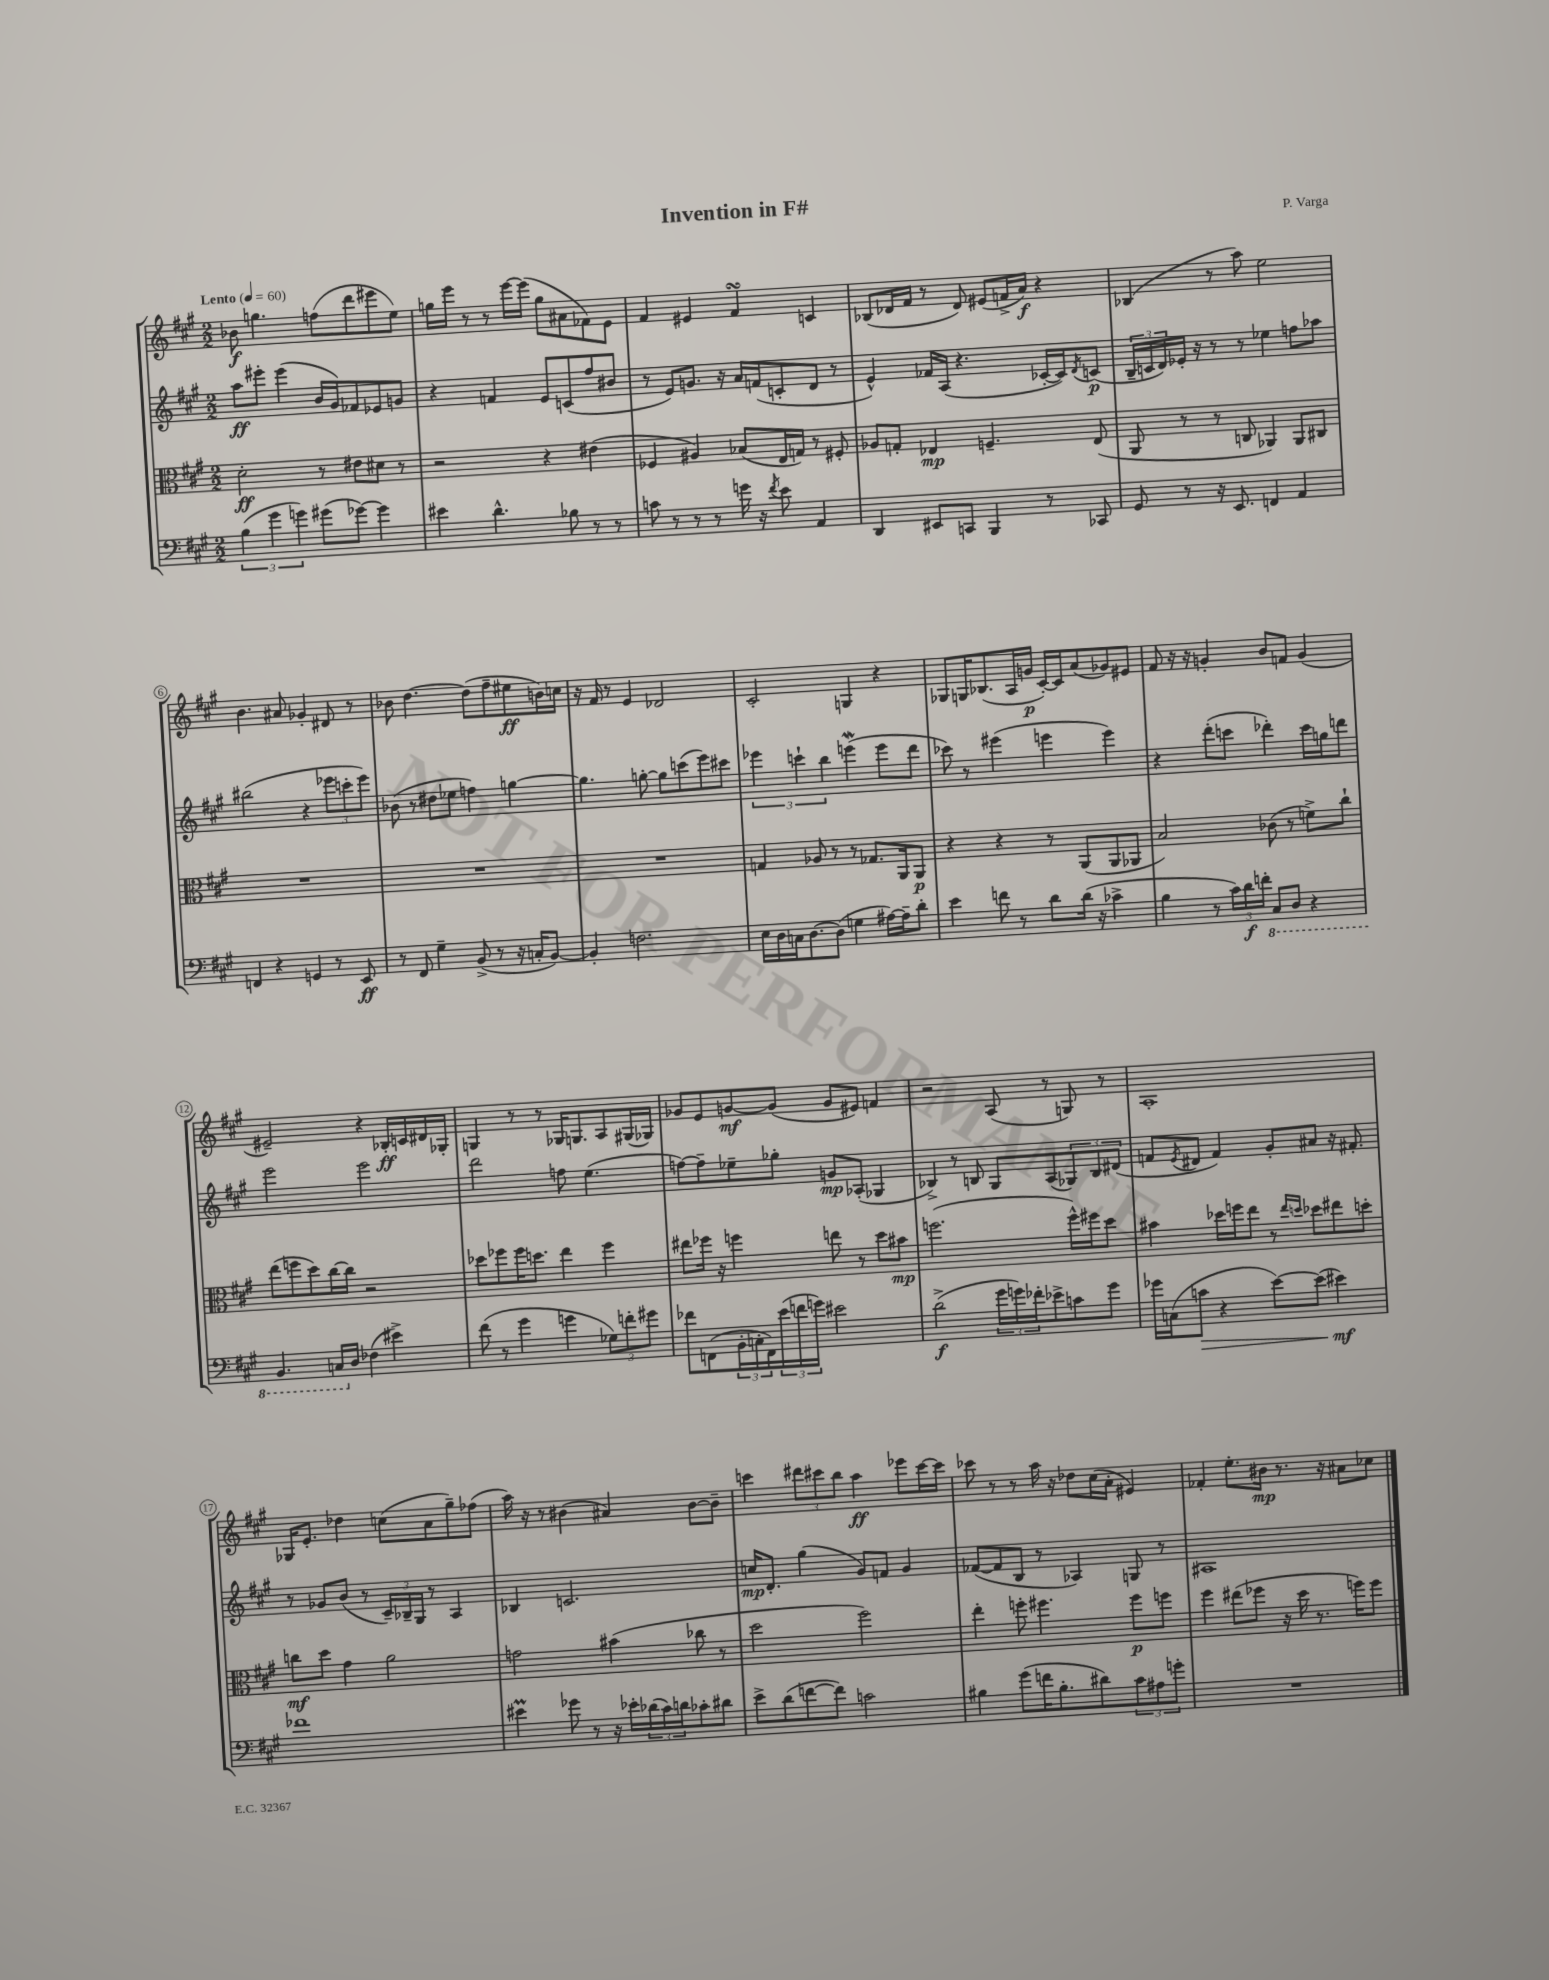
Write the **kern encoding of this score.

**kern	**dynam	**kern	**dynam	**kern	**dynam	**kern	**dynam
*part4	*part4	*part3	*part3	*part2	*part2	*part1	*part1
*staff4	*staff4	*staff3	*staff3	*staff2	*staff2	*staff1	*staff1
*clefF4	*	*clefC3	*	*clefG2	*	*clefG2	*
*k[f#c#g#]	*	*k[f#c#g#]	*	*k[f#c#g#]	*	*k[f#c#g#]	*
*M2/2	*	*M2/2	*	*M2/2	*	*M2/2	*
*MM60	*	*MM60	*	*MM60	*	*MM60	*
=1	=1	=1	=1	=1	=1	=1	=1
!	!	!	!	!	!	!LO:TX:a:B:t=Lento	!
(6B\	.	2d'\	ff	8aa\L	ff	8b-X\	f
.	.	.	.	8eee#X'\J	.	4.ggn\	.
6g#\	.	.	.	.	.	.	.
.	.	.	.	(4eee#\	.	.	.
6gn\)	.	.	.	.	.	.	.
(8g#X\L	.	8r	.	16b/LL	.	(8ffn\L	.
.	.	.	.	16g#/J)	.	.	.
[8g-X\J)	.	8e#X\L	.	8f-X/	.	8ddd\	.
4g-\]	.	8d#X\J	.	8e-X/	.	8eee#X\	.
.	.	8r	.	8gn/J	.	8ee\J)	.
=2	=2	=2	=2	=2	=2	=2	=2
4e#X\	.	2r	.	4r	.	16ggn\LL	.
.	.	.	.	.	.	16eee\JJ	.
.	.	.	.	.	.	8r	.
4.d^^\	.	.	.	4fn/	.	8r	.
.	.	.	.	.	.	[16eee\LL	.
.	.	.	.	.	.	(16eee\JJ]	.
.	.	4r	.	8e/L	.	8gg\L	.
8B-X\	.	.	.	(8cn/	.	8a#X\	.
8r	.	(4e#X\	.	8ff#/	.	8f-X\)	.
8r	.	.	.	8b#X/J	.	8e\J	.
=3	=3	=3	=3	=3	=3	=3	=3
8cn\	.	4F-X/	.	8r	.	4f#/	.
8r	.	.	.	8e/L)	.	.	.
8r	.	4A#X/)	.	8.gn/J	.	4e#X/	.
8r	.	.	.	.	.	.	.
.	.	.	.	16r	.	.	.
16gn\	.	(8B-X/L	.	16a/LL	.	4f#sSSS/	.
16r	.	.	.	(16fn/J	.	.	.
8qf#/	.	.	.	.	.	.	.
8e\	.	16E/L	.	8cn'/	.	.	.
.	.	16Gn/JJ)	.	.	.	.	.
4AA/	.	8r	.	8d/J	.	4cn/	.
.	.	8F#X'/	.	8r	.	.	.
=4	=4	=4	=4	=4	=4	=4	=4
4DD/	.	8A-X/L	.	4e^^/)	.	(8B-X/L	.
.	.	8Gn'/J	.	.	.	16d-X/L	.
.	.	.	.	.	.	16f#/JJ	.
8EE#X/L	.	4E-X/	mp	16f-X/LL	.	8r	.
.	.	.	.	(16A/JJ	.	.	.
8CCn/J	.	.	.	4.r	.	8d-/)	.
4BBB/	.	4.Fn~/	.	.	.	(8e#X/L	.
.	.	.	.	.	.	16fn^/L	.
.	.	.	.	.	.	16a/JJ)	f
8r	.	.	.	[16c-X'/LL	.	4r	.
.	.	.	.	16c-/J])	.	.	.
.	.	.	.	8qd/	.	.	.
8CC-X/	.	(8E-/	.	(8cn/J	p	.	.
=5	=5	=5	=5	=5	=5	=5	=5
8GG#/	.	8AA/	.	24B~/LL	.	(4B-X/	.
.	.	.	.	24cn/	.	.	.
.	.	.	.	24d/)	.	.	.
8r	.	8r	.	16e-X'/JJ	.	.	.
.	.	.	.	16r	.	.	.
16r	.	8r	.	8r	.	8r	.
8.EE/	.	.	.	.	.	.	.
.	.	8Cn/	.	8r	.	8aa\)	.
4FFn/	.	4AA-X/)	.	4ee-X\	.	2ee\	.
4AA/	.	8AA-/L	.	8ffn\L	.	.	.
.	.	8C#X/J	.	8aa-X\J	.	.	.
!!LO:LB:g=z
=6	=6	=6	=6	=6	=6	=6	=6
4FFn/	.	1r	.	(2bb#X\	.	4.b\	.
4r	.	.	.	.	.	.	.
.	.	.	.	.	.	8a#X/	.
4GGn/	.	.	.	4r	.	4g-X'/	.
8r	.	.	.	12eee-X\L	.	8d#X/	.
.	.	.	.	12cccn'\	.	.	.
8EE/	ff	.	.	.	.	8r	.
.	.	.	.	12eee-\J)	.	.	.
=7	=7	=7	=7	=7	=7	=7	=7
8r	.	1r	.	(8b-X\	.	8b-X\	.
8FF#/	.	.	.	8r	.	[4.dd\	.
4G#~\	.	.	.	8dd#X\L	.	.	.
.	.	.	.	8ee-X\J	.	.	.
(8BB^/	.	.	.	4ffn\)	.	(8dd\L]	.
8r	.	.	.	.	.	8ff#~\	.
16r	.	.	.	[4ggn\	.	8ee#X\	ff
16Cn'/KL	.	.	.	.	.	.	.
[8BB/J)	.	.	.	.	.	16bn\L)	.
.	.	.	.	.	.	16ccn\JJ	.
=8	=8	=8	=8	=8	=8	=8	=8
4BB'/]	.	1r	.	4.gg\]	.	16r	.
.	.	.	.	.	.	16f#/	.
.	.	.	.	.	.	8r	.
2.Fn\	.	.	.	.	.	4e/	.
.	.	.	.	[8ggn'\	.	.	.
.	.	.	.	8gg\L]	.	2d-X/	.
.	.	.	.	(8cccn\	.	.	.
.	.	.	.	8eee\)	.	.	.
.	.	.	.	8ccc#X\J	.	.	.
=9	=9	=9	=9	=9	=9	=9	=9
16E\LL	.	4Gn/	.	6eee-X\	.	2c#'/	.
16D\	.	.	.	.	.	.	.
16Cn\J	.	.	.	.	.	.	.
.	.	.	.	6cccn`\	.	.	.
[8.D\	.	.	.	.	.	.	.
.	.	8A-X/	.	.	.	.	.
.	.	.	.	6bb\	.	.	.
(8D\J]	.	8r	.	.	.	.	.
4Gn\	.	8r	.	(4eeenW\	.	4Gn/	.
.	.	8.G-X/L	.	.	.	.	.
[16A#X\LL)	.	.	.	8eee\L	.	4r	.
16A#~\J]	.	16AA/k	.	.	.	.	.
8d'\J	.	8AA/J	p	8ddd\J	.	.	.
=10	=10	=10	=10	=10	=10	=10	=10
4e\	.	4r	.	8ccc-X\)	.	8G-X/L	.
.	.	.	.	8r	.	16Gn/K	.
.	.	.	.	.	.	(8.B-X/	.
8fn\	.	4r	.	(4eee#X\	.	.	.
8r	.	.	.	.	.	16A/L	.
.	.	.	.	.	.	16gn/JJ	p
8d\L	.	8r	.	4eeen\	.	[16c#'/LL)	.
.	.	.	.	.	.	16c#/J]	.
(16d\Jk	.	(8AA/L	.	.	.	(8a/	.
16r	.	.	.	.	.	.	.
4c-X^\	.	8AA/	.	4eee\)	.	8g-X/)	.
.	.	8AA-X/J	.	.	.	8e#X/J	.
=11	=11	=11	=11	=11	=11	=11	=11
4B\	.	2B/)	.	4r	.	8f#/	.
.	.	.	.	.	.	16r	.
.	.	.	.	.	.	16r	.
8r	.	.	.	(8ddd'\L	.	4gn'/	.
24c#\LL)	.	.	.	8cccn\J	.	.	.
24d\	f	.	.	.	.	.	.
24fn'\JJ	.	.	.	.	.	.	.
*8ba	*	*	*	*	*	*	*
8CC#/L	.	(8c-X\	.	4ddd-X'\)	.	8b/L	.
8DD/J	.	8r	.	.	.	8fn/J	.
4r	.	8fn^\L)	.	16ccc\LL	.	(4g/	.
.	.	.	.	16ggn\J	.	.	.
.	.	8cc#`\J	.	8dddn\J	.	.	.
!!LO:LB:g=z
=12	=12	=12	=12	=12	=12	=12	=12
4.BBB/	.	(8ee\L	.	2eee\	.	2e#X~/)	.
.	.	8ffn\	.	.	.	.	.
.	.	8dd\)	.	.	.	.	.
16CCn/LL	.	[16cc#\L	.	.	.	.	.
*X8ba	*	*	*	*	*	*	*
16D/JJ	.	16cc#\JJ]	.	.	.	.	.
(4F-X\	.	2r	.	2eee\	.	4r	.
4e#X^\)	.	.	.	.	.	16B-X'/LL	ff
.	.	.	.	.	.	16cn/	.
.	.	.	.	.	.	16d#X/	.
.	.	.	.	.	.	16G-X'/JJ	.
=13	=13	=13	=13	=13	=13	=13	=13
(8f#\	.	8dd-X\L	.	2ddd\	.	4Gn/	.
8r	.	8ff-X\	.	.	.	.	.
4g#\	.	16ff-\K	.	.	.	8r	.
.	.	8.ddn\J	.	.	.	.	.
.	.	.	.	.	.	8r	.
4gn\	.	4ee\	.	8ffn\	.	16G-X/KL	.
.	.	.	.	.	.	8.Gn/	.
.	.	.	.	(4.ee\	.	.	.
12G-X\L)	.	4ff-\	.	.	.	8A/	.
12fn'\	.	.	.	.	.	.	.
.	.	.	.	.	.	(16G#X/L	.
12g#X\J	.	.	.	.	.	.	.
.	.	.	.	.	.	16G-X/JJ)	.
=14	=14	=14	=14	=14	=14	=14	=14
8f-X\L	.	8ee#X\L	.	[8ffn\L)	.	8g-X/L	.
(8FFn\	.	16ff-X\Jk	.	8ff~\]	.	8e/	.
.	.	16r	.	.	.	.	.
24BB'\L	.	4ffn\	.	8ee-X~\	.	[8gn/	mf
24Cn'\	.	.	.	.	.	.	.
24FF\)	.	.	.	.	.	.	.
(24e\	.	.	.	8gg-X'\J	.	(8g/J]	.
24fn\	.	.	.	.	.	.	.
24gn\JJ)	.	.	.	.	.	.	.
2e#X\	.	8een\	.	8gn/L	mp	8g/L	.
.	.	8r	.	(8A-X'/J	.	8e#X/J)	.
.	.	8dd\L	.	4G-X/	.	4fn/	.
.	.	8b#X\J	mp	.	.	.	.
=15	=15	=15	=15	=15	=15	=15	=15
(2d^\	f	(2.ffn\	.	4B-X^/)	.	2r	.
.	.	.	.	8r	.	.	.
.	.	.	.	8Bn/	.	.	.
24g#\LL	.	.	.	8G#/L	.	(8A/	.
24gn\)	.	.	.	.	.	.	.
24f-X'\J	.	.	.	.	.	.	.
8e-X^\	.	.	.	(8A/	.	8r	.
8cn\	.	16ff^^\LL)	.	12G-X/)	.	8Gn/)	.
.	.	16ff#X\J	.	.	.	.	.
.	.	.	.	12B/	.	.	.
8g\J	.	8dd\J	.	.	.	8r	.
.	.	.	.	(12d#X/J	.	.	.
=16	=16	=16	=16	=16	=16	=16	=16
16g-X\LL	.	4b#X\	.	8fn/L	.	1A'	.
(16Cn\J	.	.	.	.	.	.	.
.	.	.	.	8qe/	.	.	.
!	!LO:HP:b	!	!	!	!	!	!
8cn\J	>	.	.	8d#X/J	.	.	.
4r	.	16dd-X\LL	.	4f/)	.	.	.
.	.	16ffn\J	.	.	.	.	.
.	.	8ee\J	.	.	.	.	.
[8e\L)	.	8r	.	8g#'/L	.	.	.
.	.	16qqee/LL	.	.	.	.	.
.	.	16qqddn/JJ	.	.	.	.	.
(8e\J]	.	8dd-X\L	.	8a#X/J	.	.	.
4e#X\)	mf	8ee#X\	.	16r	.	.	.
.	.	.	.	8.f#X'/	.	.	.
.	.	8ddn'\J	.	.	.	.	.
.	]	.	.	.	.	.	.
!!LO:LB:g=z
=17	=17	=17	=17	=17	=17	=17	=17
1f-X	.	8ccn\L	mf	8r	.	16G-X/KL	.
.	.	.	.	.	.	8.e'/J	.
.	.	8dd\J	.	8g-X/L	.	.	.
.	.	4g#\	.	(8b/J	.	4dd-X\	.
.	.	.	.	8r	.	.	.
.	.	2a\	.	24c#~/LL)	.	(8ccn\L	.
.	.	.	.	24B-X~/	.	.	.
.	.	.	.	24G#/JJ	.	.	.
.	.	.	.	8r	.	8a\	.
.	.	.	.	4A/	.	8gg#~\)	.
.	.	.	.	.	.	(8ff-X\J	.
=18	=18	=18	=18	=18	=18	=18	=18
4e#Xm\	.	2gn\	.	4B-X/	.	16aa\)	.
.	.	.	.	.	.	16r	.
.	.	.	.	.	.	8r	.
8g-X\	.	.	.	2.cn/	.	(4b#X\	.
8r	.	.	.	.	.	.	.
16r	.	(4b#X\	.	.	.	4a#X/)	.
16e-X'\LL	.	.	.	.	.	.	.
(24d-X\	.	.	.	.	.	.	.
24c#\)	.	.	.	.	.	.	.
24dn\J	.	.	.	.	.	.	.
8c-X'\	.	8cc-X\	.	.	.	[8b#\L	.
8d#X\J	.	8r	.	.	.	8b#~\J]	.
=19	=19	=19	=19	=19	=19	=19	=19
8e^\L	.	2dd\	.	16ccn/KL	mp	4cccn\	.
.	.	.	.	8.d'/J	.	.	.
(8d\	.	.	.	.	.	.	.
[8fn\	.	.	.	(4gg#\	.	12ddd#X\L	.
.	.	.	.	.	.	12ccc#X\	.
8f\J])	.	.	.	.	.	.	.
.	.	.	.	.	.	12bb\J	.
2cn\	.	2ff#\)	.	8g#/L)	.	4aa\	ff
.	.	.	.	8fn/J	.	.	.
.	.	.	.	4g#/	.	8eee-X\L	.
.	.	.	.	.	.	[16ccc#\L	.
.	.	.	.	.	.	16ccc#\JJ]	.
=20	=20	=20	=20	=20	=20	=20	=20
4B#X\	.	4ee'\	.	([8f-X/L	.	8ccc-X\	.
.	.	.	.	8f-/]	.	8r	.
(8g#\L	.	8ffn'\	.	8B/J	.	8r	.
16fn\K	.	4.ff#X\	.	8r	.	16aa\	.
8.B#'\	.	.	.	.	.	16r	.
.	.	.	.	4A-X/)	.	8dd-X\L	.
8d#X\)	.	.	.	.	.	(16cc#\L	.
.	.	.	.	.	.	16a'\JJ	.
12c#\	.	8ff#\L	p	8Gn/	.	4e#X/)	.
12A#X\	.	.	.	.	.	.	.
.	.	8ffn\J	.	8r	.	.	.
12gn'\J	.	.	.	.	.	.	.
=21	=21	=21	=21	=21	=21	=21	=21
1r	.	4ff#\	.	1A#X	.	4f-X'/	.
.	.	(8ee#X\L	.	.	.	8.ee'\L	.
.	.	8ff-X\J	.	.	.	.	.
.	.	.	.	.	.	16b#X\Jk	mp
.	.	16r	.	.	.	8.r	.
.	.	16dd\	.	.	.	.	.
.	.	8.r	.	.	.	.	.
.	.	.	.	.	.	16r	.
.	.	.	.	.	.	8a#X\L	.
.	.	16ffn\KL)	.	.	.	.	.
.	.	8ff\J	.	.	.	8cc-X\J	.
==	==	==	==	==	==	==	==
*-	*-	*-	*-	*-	*-	*-	*-
